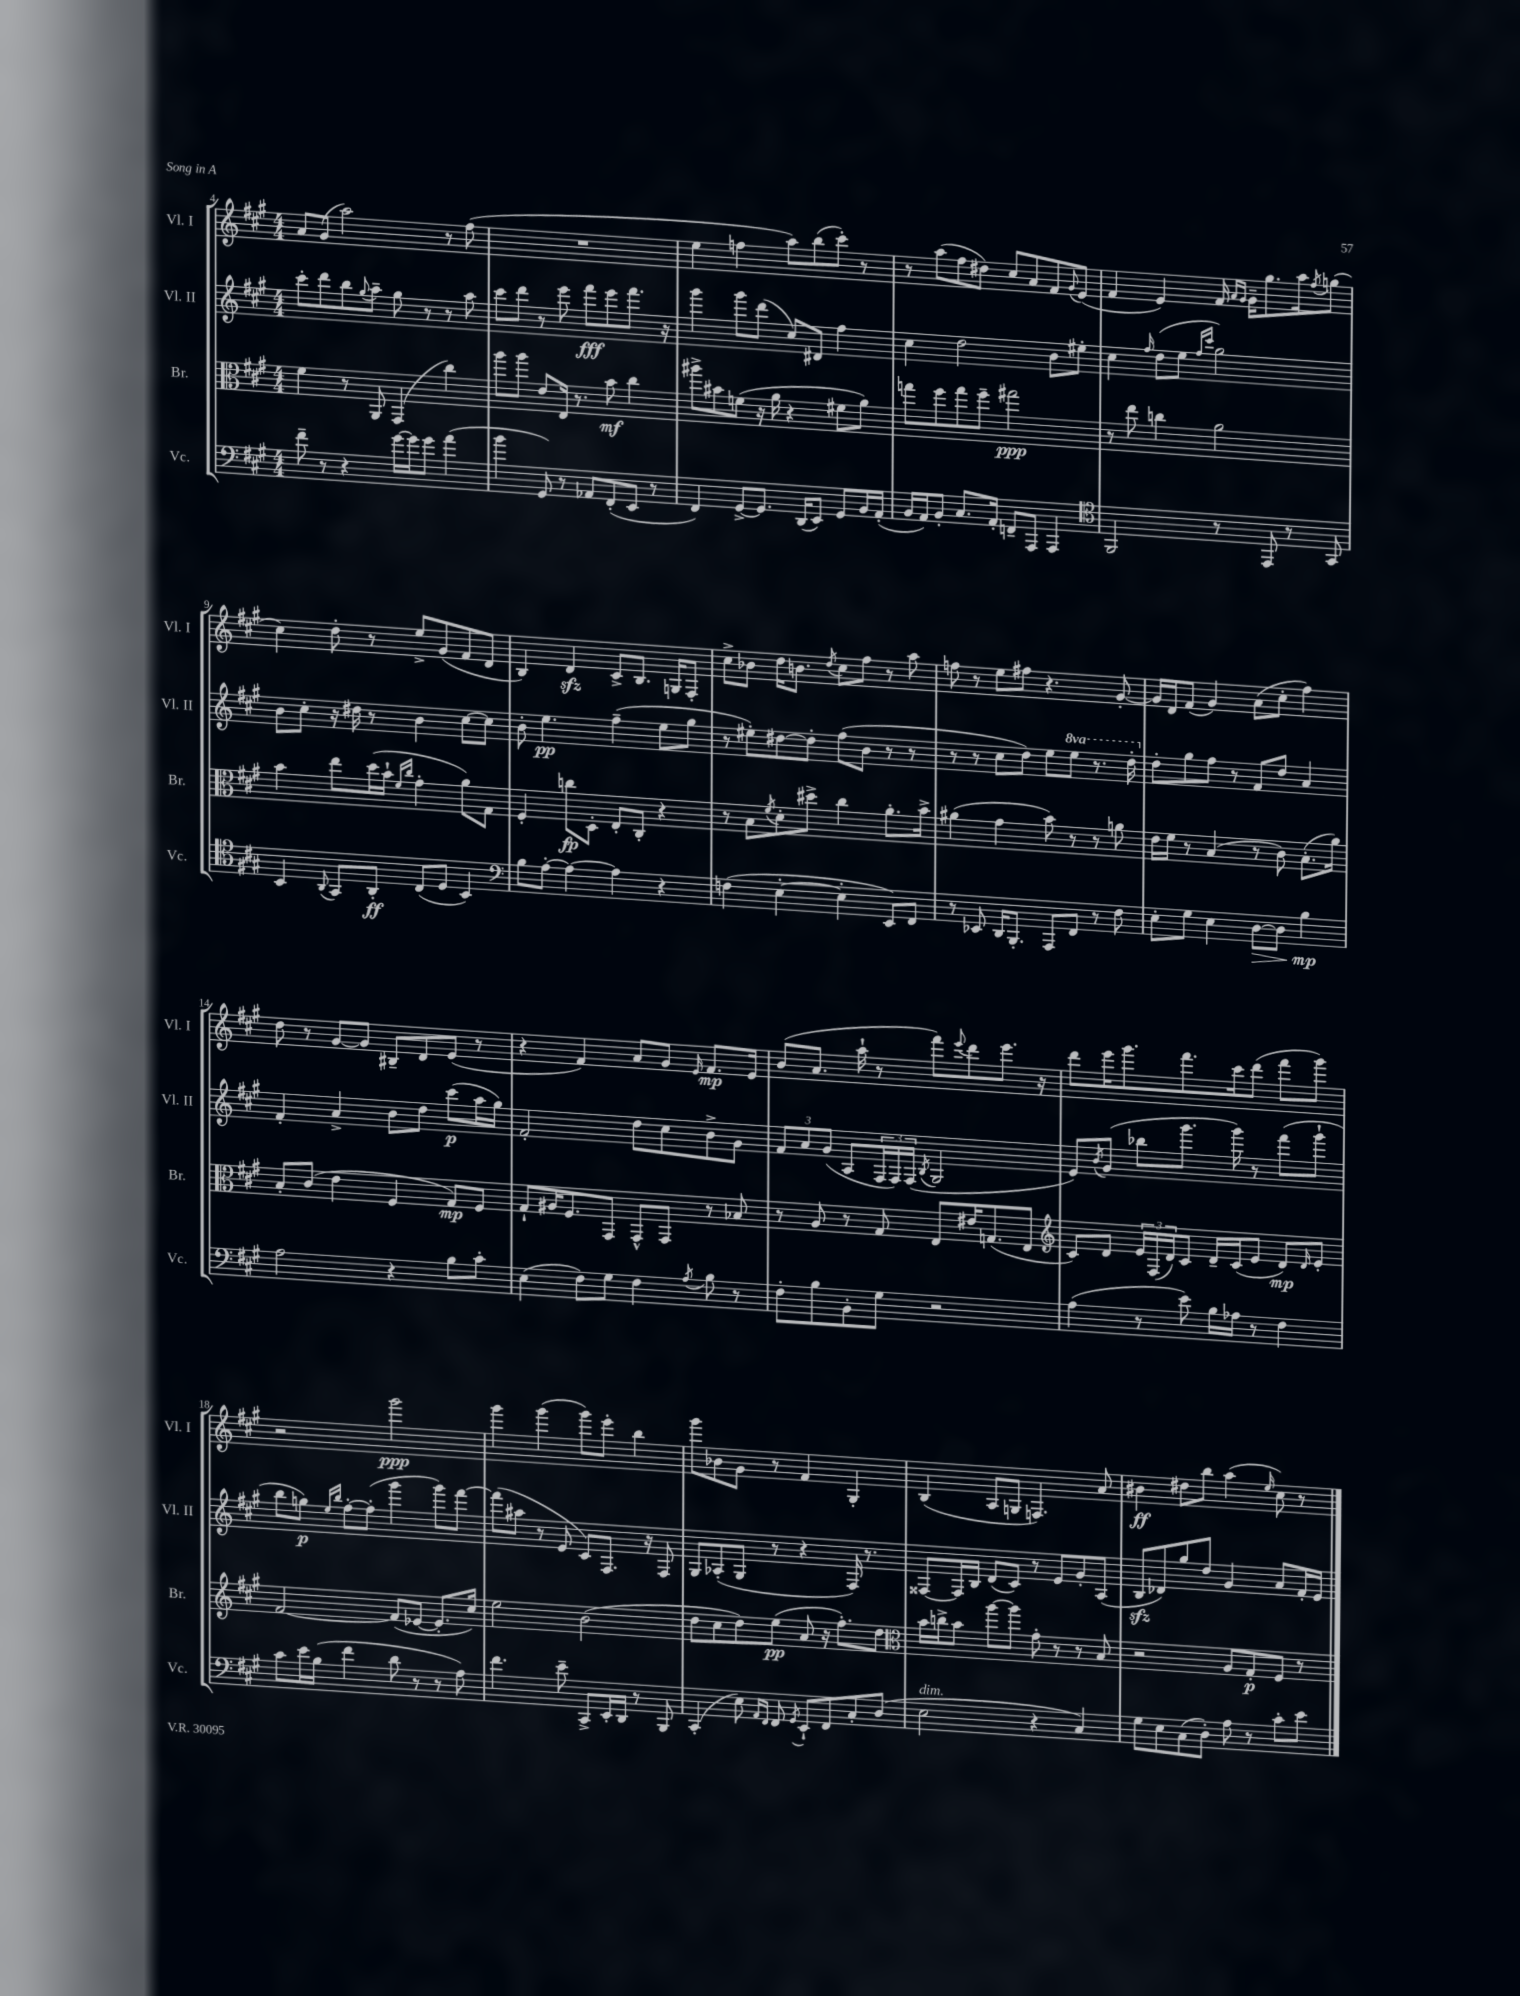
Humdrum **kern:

**kern	**dynam	**kern	**dynam	**kern	**dynam	**kern	**dynam
*part4	*part4	*part3	*part3	*part2	*part2	*part1	*part1
*staff4	*staff4	*staff3	*staff3	*staff2	*staff2	*staff1	*staff1
*I"Vc.	*	*I"Br.	*	*I"Vl. II	*	*I"Vl. I	*
*I'Vc.	*	*I'Br.	*	*I'Vl. II	*	*I'Vl. I	*
*clefF4	*	*clefC3	*	*clefG2	*	*clefG2	*
*k[f#c#g#]	*	*k[f#c#g#]	*	*k[f#c#g#]	*	*k[f#c#g#]	*
*M4/4	*	*M4/4	*	*M4/4	*	*M4/4	*
=4	=4	=4	=4	=4	=4	=4	=4
8f#~\	.	4f#\	.	8ccc#'\L	.	8a/L	.
8r	.	.	.	8ddd\	.	(8g#/J	.
4r	.	8r	.	8bb\	.	2aa\)	.
.	.	.	.	8qqgg#/	.	.	.
.	.	8AA/	.	8aa~\J	.	.	.
[16g#\LL	.	(4GG#/	.	8gg#\	.	.	.
16g#\J]	.	.	.	.	.	.	.
8g#\J	.	.	.	8r	.	.	.
(4a\	.	4cc#\)	.	8r	.	8r	.
.	.	.	.	8aa\	.	(8ff#\	.
=5	=5	=5	=5	=5	=5	=5	=5
4b\	.	8aa\L	.	8ccc#\L	.	1r	.
.	.	8aa\J	.	8ddd\J	.	.	.
8GG#/)	.	8e/L	.	8r	.	.	.
8r	.	16E/Jk	.	8eee\	.	.	.
.	.	8.r	.	.	.	.	.
8AA-X/L	.	.	.	8fff#\L	fff	.	.
(8FF#'/	.	8b\	mf	8eee\	.	.	.
8EE/J	.	4cc#\	.	8.fff#\J	.	.	.
8r	.	.	.	.	.	.	.
.	.	.	.	16r	.	.	.
=6	=6	=6	=6	=6	=6	=6	=6
4FF#/)	.	8aa#X^\L	.	4ggg#\	.	4ee\	.
.	.	8b#X\	.	.	.	.	.
[8GG#^/L	.	(8fn\J	.	8ggg#\L	.	4ffn\	.
8.GG#/J]	.	16r	.	(8ddd\J	.	.	.
.	.	16a\	.	.	.	.	.
.	.	4r	.	8cc#/L)	.	8aa\L)	.
(16DD/KL	.	.	.	.	.	.	.
8EE/J)	.	.	.	8d#X/J	.	(8bb\	.
8GG#/L	.	8f#X\L	.	4ff#\	.	8ccc#'\J)	.
16BB/L	.	8a\J)	.	.	.	8r	.
(16AA'/JJ	.	.	.	.	.	.	.
=7	=7	=7	=7	=7	=7	=7	=7
16BB/LL	.	8ggn\L	.	4cc#\	.	8r	.
16AA/J)	.	.	.	.	.	.	.
8BB'/J	.	8ff#\	.	.	.	(8aa\L	.
8.C#/L	.	8gg\	.	2dd\	.	8ff#\	.
.	.	8ff#~\J	.	.	.	8dd#X\J)	.
16AA'/Jk	.	.	.	.	.	.	.
8FFn~/L	.	2gg#X\	ppp	.	.	8cc#/L	.
8AAA/J	.	.	.	.	.	8a/	.
4AAA/	.	.	.	8b\L	.	8f#/	.
.	.	.	.	.	.	8qqg#/	.
.	.	.	.	8ee#X'\J	.	(8e/J	.
=8	=8	=8	=8	=8	=8	=8	=8
*clefC4	*	*	*	*	*	*	*
2FF#/	.	8r	.	4cc#\	.	4f#/	.
.	.	8ee\	.	.	.	.	.
.	.	.	.	16qqff#/	.	.	.
.	.	4ccn\	.	(8dd\L	.	4e/)	.
.	.	.	.	8ee\J	.	.	.
.	.	.	.	16qqff#/LL	.	.	.
.	.	.	.	16qqccc#/JJ	.	.	.
8r	.	2a\	.	2gg#\)	.	16f#/	.
.	.	.	.	.	.	16qqa/LL	.
.	.	.	.	.	.	16qqg#/JJ	.
.	.	.	.	.	.	16g#~\KL	.
8EE/	.	.	.	.	.	8.gg#\	.
8r	.	.	.	.	.	.	.
.	.	.	.	.	.	16aa\k	.
.	.	.	.	.	.	8qff#/	.
8GG#/	.	.	.	.	.	(8ggn\J	.
!!LO:LB:g=z
=9	=9	=9	=9	=9	=9	=9	=9
4BB/	.	4b\	.	8b\L	.	4cc#\)	.
.	.	.	.	8cc#'\J	.	.	.
8qqAA/	.	.	.	.	.	.	.
8GG#/L	.	8ee\L	.	16r	.	8dd'\	.
.	.	.	.	16dd#X\	.	.	.
8AA'/J	ff	(16dd\L	.	8r	.	8r	.
.	.	16b`\JJ	.	.	.	.	.
.	.	16qqf#/LL	.	.	.	.	.
.	.	16qqcc#/JJ	.	.	.	.	.
(8C#/L	.	4g#'\	.	4b\	.	8ee^/L	.
8D/J	.	.	.	.	.	(8g#/	.
4BB/)	.	8a\L)	.	[8cc#\L	.	8f#/	.
.	.	8G#\J	.	8cc#\J]	.	8d/J	.
=10	=10	=10	=10	=10	=10	=10	=10
*clefF4	*	*	*	*	*	*	*
8B\L	.	4F#'/	.	8b'\	.	4B/)	.
[8A'\J	.	.	.	4.ee\	pp	.	.
4A\_	.	8ccn\L	fp	.	.	4dzz/	.
.	.	8D'\J	.	.	.	.	.
4A\]	.	8E'/L	.	(4ff#~\	.	8c#^/L	.
.	.	8C#'/J	.	.	.	8.B/J	.
4r	.	4r	.	8ee\L	.	.	.
.	.	.	.	.	.	16Gn/KL	.
.	.	.	.	8gg#\J	.	8F#'/J	.
=11	=11	=11	=11	=11	=11	=11	=11
(4Fn\	.	8r	.	8r	.	8cc#^\L	.
.	.	8B\L	.	8ee#X'\L)	.	8b-X\J	.
.	.	8qf#/	.	.	.	.	.
[4E'\	.	8d'\	.	[8dd#X\	.	16dd\KL	.
.	.	.	.	.	.	8.bn\J	.
.	.	8dd#X^\J	.	8dd#'\J]	.	.	.
.	.	.	.	.	.	8qdd/	.
4E'\]	.	4cc#\	.	(8ff#\L	.	8cc#\L	.
.	.	.	.	8b\J	.	8ff#\J	.
8EE/L)	.	8.a'\L	.	8r	.	8r	.
8FF#/J	.	.	.	8r	.	8aa\	.
.	.	16b^\Jk	.	.	.	.	.
=12	=12	=12	=12	=12	=12	=12	=12
8r	.	(4a#X\	.	8r	.	8ffn\	.
8EE-X/	.	.	.	8r	.	8r	.
16DD/KL	.	4g#\	.	8cc#\L	.	8ee\L	.
8.BBB'/J	.	.	.	.	.	.	.
.	.	.	.	8dd\J)	.	8ff#X\J	.
8AAA/L	.	8b\)	.	8ee\L	.	4.r	.
*	*	*	*	*8va	*	*	*
8FF#/J	.	8r	.	8eee\J	.	.	.
8r	.	8r	.	8.r	.	.	.
8F#\	.	8an\	.	.	.	[8g#'/	.
.	.	.	.	16ddd'\	.	.	.
=13	=13	=13	=13	=13	=13	=13	=13
*	*	*	*	*X8va	*	*	*
8E'\L	.	16e\LL	.	8dd'\L	.	16g#/LL]	.
.	.	16f#\JJ	.	.	.	16d/J	.
8G#\J	.	8r	.	8gg#\	.	(8f#/J	.
4E\	.	(4B/	.	8ff#\J	.	4g#/)	.
.	.	.	.	8r	.	.	.
!	!LO:HP:b	!	!	!	!	!	!
[8D\L	>	8r	.	8f#/L	.	(8a\L	.
8D\J]	.	8c#\)	.	8dd/J	.	8cc#'\J	.
4B\	mp	(8.B'\L	.	4a/	.	4ff#\)	.
.	.	16a\Jk)	.	.	.	.	.
.	]	.	.	.	.	.	.
!!LO:LB:g=z
=14	=14	=14	=14	=14	=14	=14	=14
2A\	.	8B'/L	.	4f#'/	.	8dd\	.
.	.	(8c#/J	.	.	.	8r	.
.	.	4e\	.	4a^/	.	[8g#/L	.
.	.	.	.	.	.	8g#/J]	.
4r	.	4F#/	.	8b\L	.	8B#X~/L	.
.	.	.	.	8dd\J	.	8d/	.
8B\L	.	8G#/L)	mp	(8ccc#\L	p	(8e/J	.
8c#'\J	.	8F#/J	.	16aa\L	.	8r	.
.	.	.	.	16gg#\JJ)	.	.	.
=15	=15	=15	=15	=15	=15	=15	=15
(4E\	.	8G#`/L	.	2f#'/	.	4r	.
.	.	16A#X/K	.	.	.	.	.
.	.	8.F#/	.	.	.	.	.
8F#\L)	.	.	.	.	.	4f#/)	.
8G#\J	.	8GG#/J	.	.	.	.	.
4F#\	.	8GG#^^/L	.	8dd\L	.	8a/L	.
.	.	8GG#/J	.	8cc#\	.	8g#/J	.
8qA/	.	.	.	.	.	16qqe/	.
8B\	.	8r	.	8b^\	.	8.f#/L	mp
8r	.	8B-X/	.	8g#\J	.	.	.
.	.	.	.	.	.	16e/Jk	.
=16	=16	=16	=16	=16	=16	=16	=16
8F#'\L	.	8r	.	12f#/L	.	(8b/L	.
.	.	.	.	12a/	.	.	.
8B\	.	8A/	.	.	.	8.a/J	.
.	.	.	.	(12g#/J	.	.	.
8BB'\	.	8r	.	8A/L	.	.	.
.	.	.	.	.	.	16aa`\	.
8G#\J	.	8G#/	.	24F#/L	.	8r	.
.	.	.	.	24F#/)	.	.	.
.	.	.	.	(24F#/JJ	.	.	.
.	.	.	.	8qB/	.	.	.
2r	.	8E/L	.	2G#/	.	8fff#\L)	.
.	.	.	.	.	.	8qqeee/	.
.	.	16e#X/K	.	.	.	8ddd\	.
.	.	(8.Gn/	.	.	.	.	.
.	.	.	.	.	.	8.eee\J	.
.	.	8E/J	.	.	.	.	.
.	.	.	.	.	.	16r	.
=17	=17	=17	=17	=17	=17	=17	=17
*	*	*clefG2	*	*	*	*	*
(4A\	.	8c#/L)	.	8e/L)	.	8ddd\L	.
.	.	.	.	8qb/	.	.	.
.	.	8d/J	.	(8g#/J	.	16eee\K	.
.	.	.	.	.	.	8.ggg#\	.
8r	.	24e/LL	.	8bb-X\L	.	.	.
.	.	(24F#/	.	.	.	.	.
.	.	24d/J)	.	.	.	.	.
8e\)	.	8c#/J	.	8.ggg#\J	.	8.fff#\	.
16B\LL	.	16d~/LL	.	.	.	.	.
16A-X\JJ	.	(16c#/J	.	16ggg#\)	.	16ccc#\k	.
8r	.	8e/J	.	8r	.	(8ddd\J	.
4F#\	.	8d/L)	mp	(8fff#\L	.	8fff#\L	.
.	.	16qqd/	.	.	.	.	.
.	.	8e'/J	.	8ggg#`\J	.	8ggg#\J)	.
!!LO:LB:g=z
=18	=18	=18	=18	=18	=18	=18	=18
8c#\L	.	[2f#/	.	8bb\L	.	2r	.
16e\L	.	.	.	8ggn\J)	p	.	.
(16B\JJ	.	.	.	.	.	.	.
.	.	.	.	16qqee/LL	.	.	.
.	.	.	.	16qqbb/JJ	.	.	.
4f#\	.	.	.	[8ff#'\L	.	.	.
.	.	.	.	(8ff#'\J]	.	.	.
8d\	.	(8f#/L]	.	4ggg#\	.	2ggg#\	ppp
8r	.	[8e-X/J	.	.	.	.	.
8r	.	8.e-'/L]	.	8ggg#\L)	.	.	.
8A\)	.	.	.	[8fff#\J	.	.	.
.	.	16cc#/Jk)	.	.	.	.	.
=19	=19	=19	=19	=19	=19	=19	=19
4.f#\	.	2ee\	.	(8fff#\L]	.	4ggg#\	.
.	.	.	.	8aa#X\J	.	.	.
.	.	.	.	8r	.	(4ggg#\	.
8e~\	.	.	.	8e/	.	.	.
8CC#^/L	.	(2b\	.	8c#/L)	.	8ggg#\L)	.
16EE'/L	.	.	.	8.F#/J	.	8eee'\J	.
16DD/JJ	.	.	.	.	.	.	.
8r	.	.	.	.	.	4bb\	.
.	.	.	.	16r	.	.	.
8BBB/	.	.	.	8F#/	.	.	.
=20	=20	=20	=20	=20	=20	=20	=20
(4CC#'/	.	8dd\L	.	8G#/L	.	8ggg#\L	.
.	.	8cc#\	.	(8A-X'/	.	8b-X\	.
8E\)	.	8dd\)	.	8G#/J	.	8g#\J	.
16qqAA/LL	.	.	.	.	.	.	.
16qqFF#/JJ	.	.	.	.	.	.	.
8FF#/	.	(8ee\J	pp	8r	.	8r	.
8qGG#/	.	.	.	.	.	.	.
8EE`/L	.	8a/	.	4r	.	4f#/	.
8FF#/	.	16r	.	.	.	.	.
.	.	8.ff#'\L)	.	.	.	.	.
8C#'/	.	.	.	16F#/)	.	4G#'/	.
.	.	.	.	8.r	.	.	.
(8D/J	.	8dd\J	.	.	.	.	.
=21	=21	=21	=21	=21	=21	=21	=21
*	*	*clefC3	*	*	*	*	*
!LO:TX:a:i:t=dim.	!	!	!	!	!	!	!
2E\	.	16b\LL	.	[8F##X/L	.	(4B/	.
.	.	16ccn^\J	.	.	.	.	.
.	.	8b\J	.	16F##/L]	.	.	.
.	.	.	.	16B/JJ	.	.	.
.	.	[8aa\L	.	(8d/L	.	8A/L	.
.	.	8aa\J]	.	8c#/J)	.	8Gn/J	.
4r	.	8g#'\	.	8r	.	4.Fn/)	.
.	.	8r	.	8e/L	.	.	.
4C#/)	.	8r	.	8g#'/	.	.	.
.	.	8B/	.	(8A/J	.	8a/	.
=22	=22	=22	=22	=22	=22	=22	=22
8G#\L	.	2r	.	8Bzz/L	.	4b#X\	ff
8E\	.	.	.	8d-X/)	.	.	.
(8C#\	.	.	.	8gg#/	.	8dd#X\L	.
8D'\J)	.	.	.	8dd/J	.	8bb\J	.
8A\	.	8A/L	.	4g#/	.	(4aa\	.
8r	.	8G#'/	p	.	.	.	.
.	.	.	.	.	.	16qqee/	.
8c#'\L	.	8F#/J	.	8a/L	.	8cc#\)	.
8e\J	.	8r	.	16f#'/L	.	8r	.
.	.	.	.	16e/JJ	.	.	.
==	==	==	==	==	==	==	==
*-	*-	*-	*-	*-	*-	*-	*-
